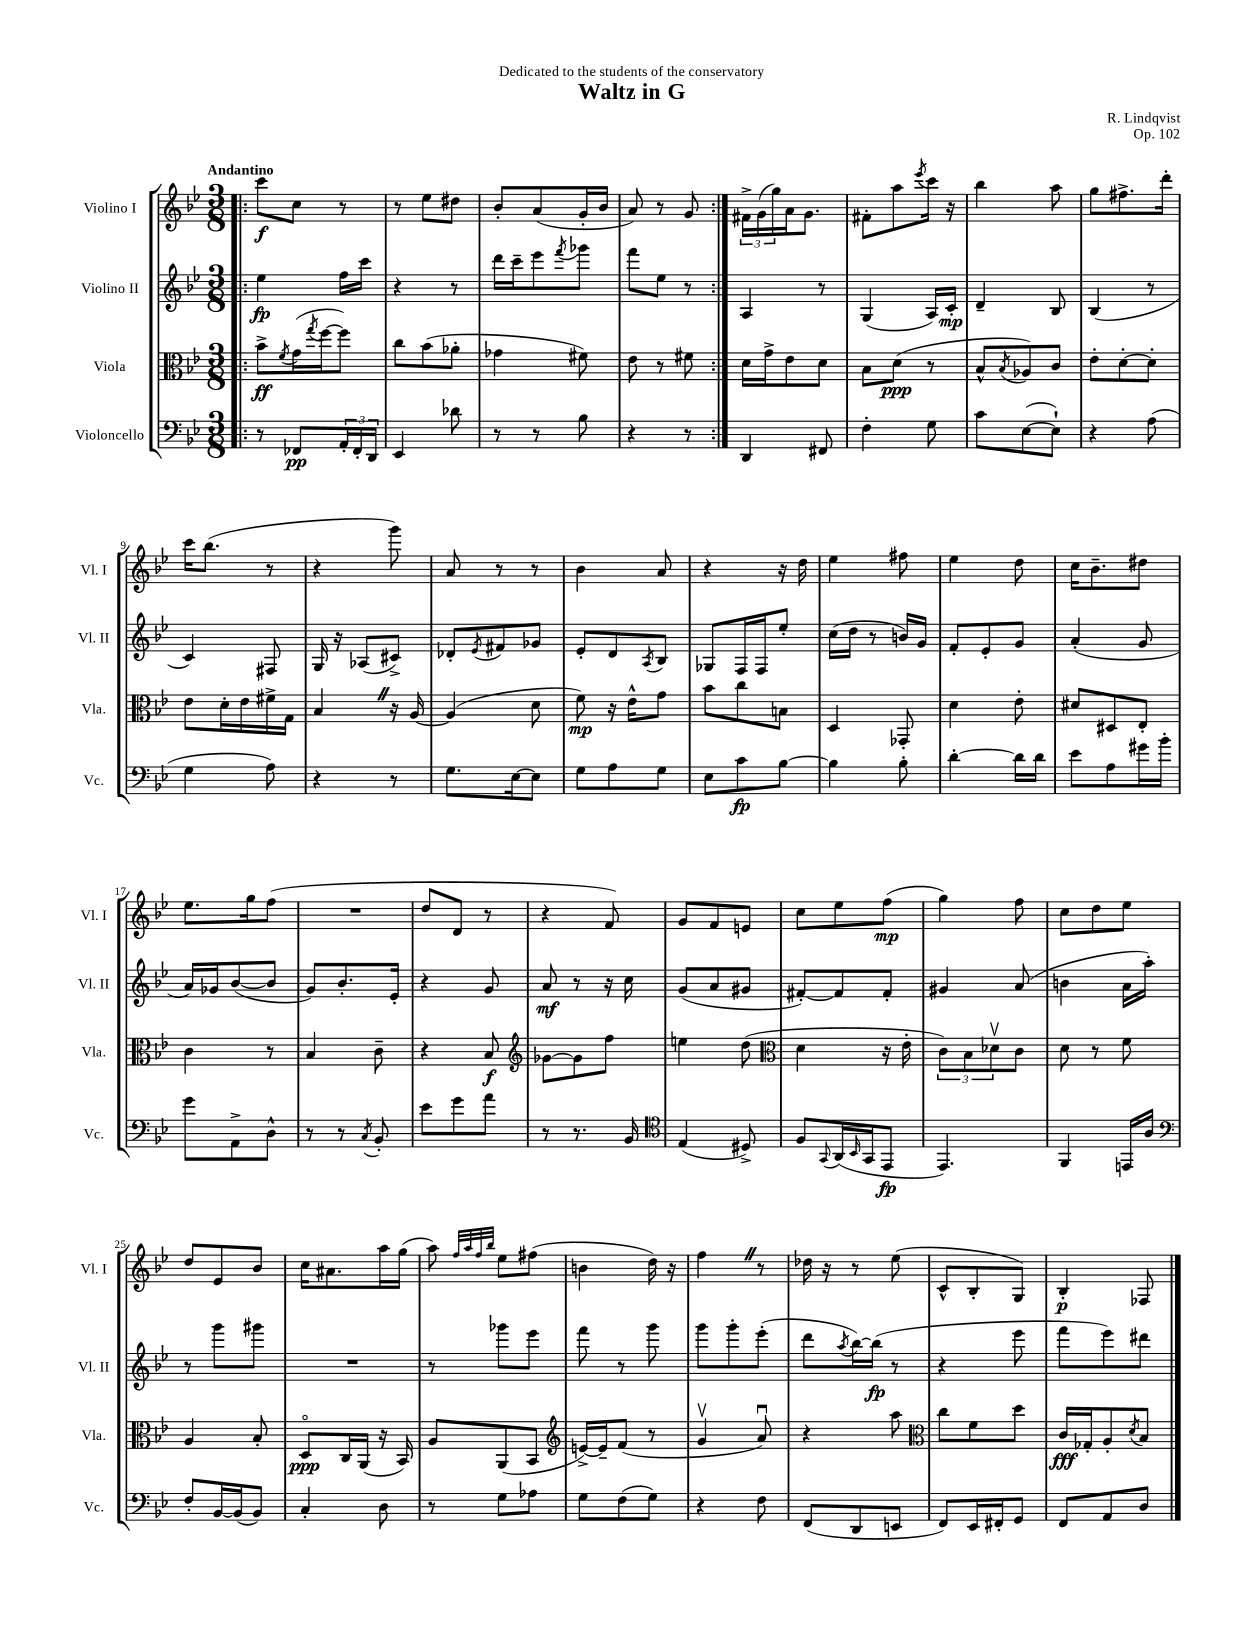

**kern	**dynam	**kern	**dynam	**kern	**dynam	**kern	**dynam
*part4	*part4	*part3	*part3	*part2	*part2	*part1	*part1
*staff4	*staff4	*staff3	*staff3	*staff2	*staff2	*staff1	*staff1
*I"Violoncello	*	*I"Viola	*	*I"Violino II	*	*I"Violino I	*
*I'Vc.	*	*I'Vla.	*	*I'Vl. II	*	*I'Vl. I	*
*clefF4	*	*clefC3	*	*clefG2	*	*clefG2	*
*k[b-e-]	*	*k[b-e-]	*	*k[b-e-]	*	*k[b-e-]	*
*M3/8	*	*M3/8	*	*M3/8	*	*M3/8	*
=1!|:	=1!|:	=1!|:	=1!|:	=1!|:	=1!|:	=1!|:	=1!|:
!	!	!	!	!	!	!LO:TX:a:B:t=Andantino	!
8r	.	8b-^\L	ff	4ee-\	fp	8ccc\L	f
.	.	8qf/	.	.	.	.	.
8FF-X/L	pp	(16g\L	.	.	.	8cc\J	.
.	.	8qgg/	.	.	.	.	.
.	.	[16ff\J	.	.	.	.	.
24AA'/L	.	8ff\J])	.	16ff\LL	.	8r	.
24FF-'/	.	.	.	.	.	.	.
.	.	.	.	16ccc\JJ	.	.	.
24DD/JJ	.	.	.	.	.	.	.
=2	=2	=2	=2	=2	=2	=2	=2
4EE-/	.	8cc\L	.	4r	.	8r	.
.	.	(8b-\	.	.	.	8ee-\L	.
8d-X\	.	8a-X'\J	.	8r	.	8dd#X\J	.
=3	=3	=3	=3	=3	=3	=3	=3
8r	.	4g-X\	.	16ddd\LL	.	8b-'/L	.
.	.	.	.	16ccc~\J	.	.	.
8r	.	.	.	8eee-\	.	(8a/	.
.	.	.	.	8qfff/	.	.	.
8B-\	.	8f#X\)	.	8ggg-X\J	.	16g'/L	.
.	.	.	.	.	.	16b-/JJ	.
=4	=4	=4	=4	=4	=4	=4	=4
4r	.	8e-\	.	8fff\L	.	8a/)	.
.	.	8r	.	8ee-\J	.	8r	.
8r	.	8f#X\	.	8r	.	8g/	.
=5:|!	=5:|!	=5:|!	=5:|!	=5:|!	=5:|!	=5:|!	=5:|!
4DD/	.	16d\LL	.	4A/	.	24f#X^\LL	.
.	.	.	.	.	.	(24g\	.
.	.	16g^\J	.	.	.	.	.
.	.	.	.	.	.	24gg\)	.
.	.	8e-\	.	.	.	16a\J	.
.	.	.	.	.	.	8.g\J	.
8FF#X/	.	8d\J	.	8r	.	.	.
=6	=6	=6	=6	=6	=6	=6	=6
4F'\	.	8B-\L	.	(4G/	.	8f#X'\L	.
.	.	(8d\J	ppp	.	.	8aa\	.
.	.	.	.	.	.	8qeee-/	.
8G\	.	8r	.	16A/LL)	.	16ccc\Jk	.
.	.	.	.	16c'/JJ	mp	16r	.
=7	=7	=7	=7	=7	=7	=7	=7
8c\L	.	8B-^^/L	.	4d~/	.	4bb-\	.
.	.	8qB-/	.	.	.	.	.
([8E-\	.	8A-X/)	.	.	.	.	.
8E-`\J])	.	8c/J	.	8B-/	.	8aa\	.
=8	=8	=8	=8	=8	=8	=8	=8
4r	.	8e-'\L	.	(4B-/	.	8gg\L	.
.	.	[8d'\	.	.	.	8.ff#X^\	.
(8A\	.	8d'\J]	.	8r	.	.	.
.	.	.	.	.	.	16ddd'\Jk	.
!!LO:LB:g=z
=9	=9	=9	=9	=9	=9	=9	=9
4G\	.	8e-\L	.	4c/)	.	16ccc\KL	.
.	.	.	.	.	.	(8.bb-\J	.
.	.	16d'\L	.	.	.	.	.
.	.	16e-\	.	.	.	.	.
8A\)	.	16f#X^\	.	8F#X/	.	8r	.
.	.	16G\JJ	.	.	.	.	.
=10	=10	=10	=10	=10	=10	=10	=10
4r	.	4B-Z/	.	16G/	.	4r	.
.	.	.	.	16r	.	.	.
.	.	.	.	(8A-X/L	.	.	.
8r	.	16r	.	8c#X^/J)	.	8ggg\)	.
.	.	[16A/	.	.	.	.	.
=11	=11	=11	=11	=11	=11	=11	=11
8.G\L	.	(4A/]	.	8d-X'/L	.	8a/	.
.	.	.	.	8qe-/	.	.	.
.	.	.	.	8f#X/	.	8r	.
[16E-\k	.	.	.	.	.	.	.
8E-\J]	.	8d\	.	8g-X/J	.	8r	.
=12	=12	=12	=12	=12	=12	=12	=12
8G\L	.	8f\)	mp	8e-'/L	.	4b-\	.
8A\	.	16r	.	8d/	.	.	.
.	.	16e-^^\KL	.	.	.	.	.
.	.	.	.	8qA/	.	.	.
8G\J	.	8g\J	.	8B-/J	.	8a/	.
=13	=13	=13	=13	=13	=13	=13	=13
8E-\L	.	8b-\L	.	8G-X/L	.	4r	.
8c\	fp	8cc\	.	16F/L	.	.	.
.	.	.	.	16F/J	.	.	.
[8B-\J	.	8Bn\J	.	8ee-'/J	.	16r	.
.	.	.	.	.	.	16dd\	.
=14	=14	=14	=14	=14	=14	=14	=14
4B-\]	.	4D/	.	(16cc\LL	.	4ee-\	.
.	.	.	.	16dd\JJ	.	.	.
.	.	.	.	8r	.	.	.
8B-'\	.	8GG-X'/	.	16bn/LL)	.	8ff#X\	.
.	.	.	.	16g/JJ	.	.	.
=15	=15	=15	=15	=15	=15	=15	=15
[4d'\	.	4d\	.	8f'/L	.	4ee-\	.
.	.	.	.	8e-'/	.	.	.
16d\LL]	.	8e-'\	.	8g/J	.	8dd\	.
16d\JJ	.	.	.	.	.	.	.
=16	=16	=16	=16	=16	=16	=16	=16
8e-\L	.	8d#X/L	.	(4a'/	.	16cc\KL	.
.	.	.	.	.	.	8.b-~\	.
8A\	.	8D#X/	.	.	.	.	.
16g#X\L	.	8E-'/J	.	8g/	.	8dd#X\J	.
16b-'\JJ	.	.	.	.	.	.	.
!!LO:LB:g=z
=17	=17	=17	=17	=17	=17	=17	=17
8g\L	.	4c\	.	16a/LL)	.	8.ee-\L	.
.	.	.	.	16g-X/J	.	.	.
8AA^\	.	.	.	([8b-/	.	.	.
.	.	.	.	.	.	16gg\k	.
8D^^\J	.	8r	.	8b-/J]	.	(8ff\J	.
=18	=18	=18	=18	=18	=18	=18	=18
8r	.	4B-/	.	8g/L)	.	4.r	.
8r	.	.	.	8.b-'/	.	.	.
8qC/	.	.	.	.	.	.	.
8BB-'/	.	8c~\	.	.	.	.	.
.	.	.	.	16e-'/Jk	.	.	.
=19	=19	=19	=19	=19	=19	=19	=19
8e-\L	.	4r	.	4r	.	8dd/L	.
8g\	.	.	.	.	.	8d/J	.
8a\J	.	8B-/	f	8g/	.	8r	.
=20	=20	=20	=20	=20	=20	=20	=20
*	*	*clefG2	*	*	*	*	*
8r	.	[8g-X\L	.	8a/	mf	4r	.
8.r	.	8g-\]	.	8r	.	.	.
.	.	8ff\J	.	16r	.	8f/)	.
16BB-/	.	.	.	16cc\	.	.	.
=21	=21	=21	=21	=21	=21	=21	=21
*clefC4	*	*	*	*	*	*	*
(4E-/	.	4een\	.	(8g/L	.	8g/L	.
.	.	.	.	8a/	.	8f/	.
8D#X^/)	.	(8dd\	.	8g#X/J	.	8en/J	.
=22	=22	=22	=22	=22	=22	=22	=22
*	*	*clefC3	*	*	*	*	*
8F/L	.	4d\	.	[8f#X'/L)	.	8cc\L	.
8qqGG/	.	.	.	.	.	.	.
(16AA/L	.	.	.	8f#/]	.	8ee-\	.
16qqBB-/	.	.	.	.	.	.	.
16GG/J	.	.	.	.	.	.	.
8EE-/J	fp	16r	.	8f#'/J	.	(8ff\J	mp
.	.	16e-'\	.	.	.	.	.
=23	=23	=23	=23	=23	=23	=23	=23
4.EE-/)	.	12c\L)	.	4g#X/	.	4gg\)	.
.	.	12B-\	.	.	.	.	.
.	.	12d-Xv\	.	.	.	.	.
.	.	8c\J	.	(8a/	.	8ff\	.
=24	=24	=24	=24	=24	=24	=24	=24
4FF/	.	8d\	.	4bn\	.	8cc\L	.
.	.	8r	.	.	.	8dd\	.
16EEn/LL	.	8f\	.	16a\LL	.	8ee-\J	.
16A/JJ	.	.	.	16aa'\JJ)	.	.	.
!!LO:LB:g=z
=25	=25	=25	=25	=25	=25	=25	=25
*clefF4	*	*	*	*	*	*	*
8F'/L	.	4A/	.	8r	.	8dd/L	.
[16BB-/L	.	.	.	8ggg\L	.	8e-/	.
(16BB-/J]	.	.	.	.	.	.	.
8BB-/J)	.	8B-'/	.	8ggg#X\J	.	8b-/J	.
=26	=26	=26	=26	=26	=26	=26	=26
4C'/	.	8D/L	ppp	4.r	.	16cc\KL	.
.	.	.	.	.	.	8.a#X\	.
.	.	16C/L	.	.	.	.	.
.	.	(16AA/JJ	.	.	.	.	.
8D\	.	16r	.	.	.	16aa\L	.
.	.	16BB-/)	.	.	.	(16gg\JJ	.
=27	=27	=27	=27	=27	=27	=27	=27
8r	.	8A/L	.	8r	.	8aa\)	.
.	.	.	.	.	.	32qqff/LLL	.
.	.	.	.	.	.	32qqaa/	.
.	.	.	.	.	.	32qqff/	.
.	.	.	.	.	.	32qqbb-/JJJ	.
8G\L	.	(8AA/	.	8ggg-X\L	.	8ee-\L	.
8A-X\J	.	8BB-/J	.	8eee-\J	.	(8ff#X\J	.
=28	=28	=28	=28	=28	=28	=28	=28
*	*	*clefG2	*	*	*	*	*
8G\L	.	[16en^/LL)	.	8fff\	.	4bn\	.
.	.	16e~/J]	.	.	.	.	.
(8F\	.	(8f/J	.	8r	.	.	.
8G\J)	.	8r	.	8ggg\	.	16dd\)	.
.	.	.	.	.	.	16r	.
=29	=29	=29	=29	=29	=29	=29	=29
4r	.	4gv/	.	8ggg\L	.	4ffZ\	.
.	.	.	.	8ggg'\	.	.	.
8F\	.	8au/)	.	(8eee-'\J	.	8r	.
=30	=30	=30	=30	=30	=30	=30	=30
(8FF/L	.	4r	.	8ddd\L	.	16dd-X\	.
.	.	.	.	.	.	16r	.
.	.	.	.	8qaa/	.	.	.
8DD/	.	.	.	[16bb-\L)	.	8r	.
.	.	.	.	(16bb-\JJ]	fp	.	.
8EEn/J	.	8aa\	.	8r	.	(8ee-\	.
=31	=31	=31	=31	=31	=31	=31	=31
*	*	*clefC3	*	*	*	*	*
8FF/L)	.	8cc\L	.	4r	.	8c^^/L	.
16EE-/L	.	8f\	.	.	.	8B-'/	.
16FF#X'/J	.	.	.	.	.	.	.
8GG/J	.	8dd\J	.	8eee-\	.	8G/J)	.
=32	=32	=32	=32	=32	=32	=32	=32
8FF/L	.	16c/LL	fff	8fff\L	.	4B-'/	p
.	.	16G-X'/J	.	.	.	.	.
8AA/	.	8A'/	.	8eee-\)	.	.	.
.	.	8qd/	.	.	.	.	.
8D/J	.	8B-/J	.	8ddd#X\J	.	8F-X/	.
==	==	==	==	==	==	==	==
*-	*-	*-	*-	*-	*-	*-	*-
